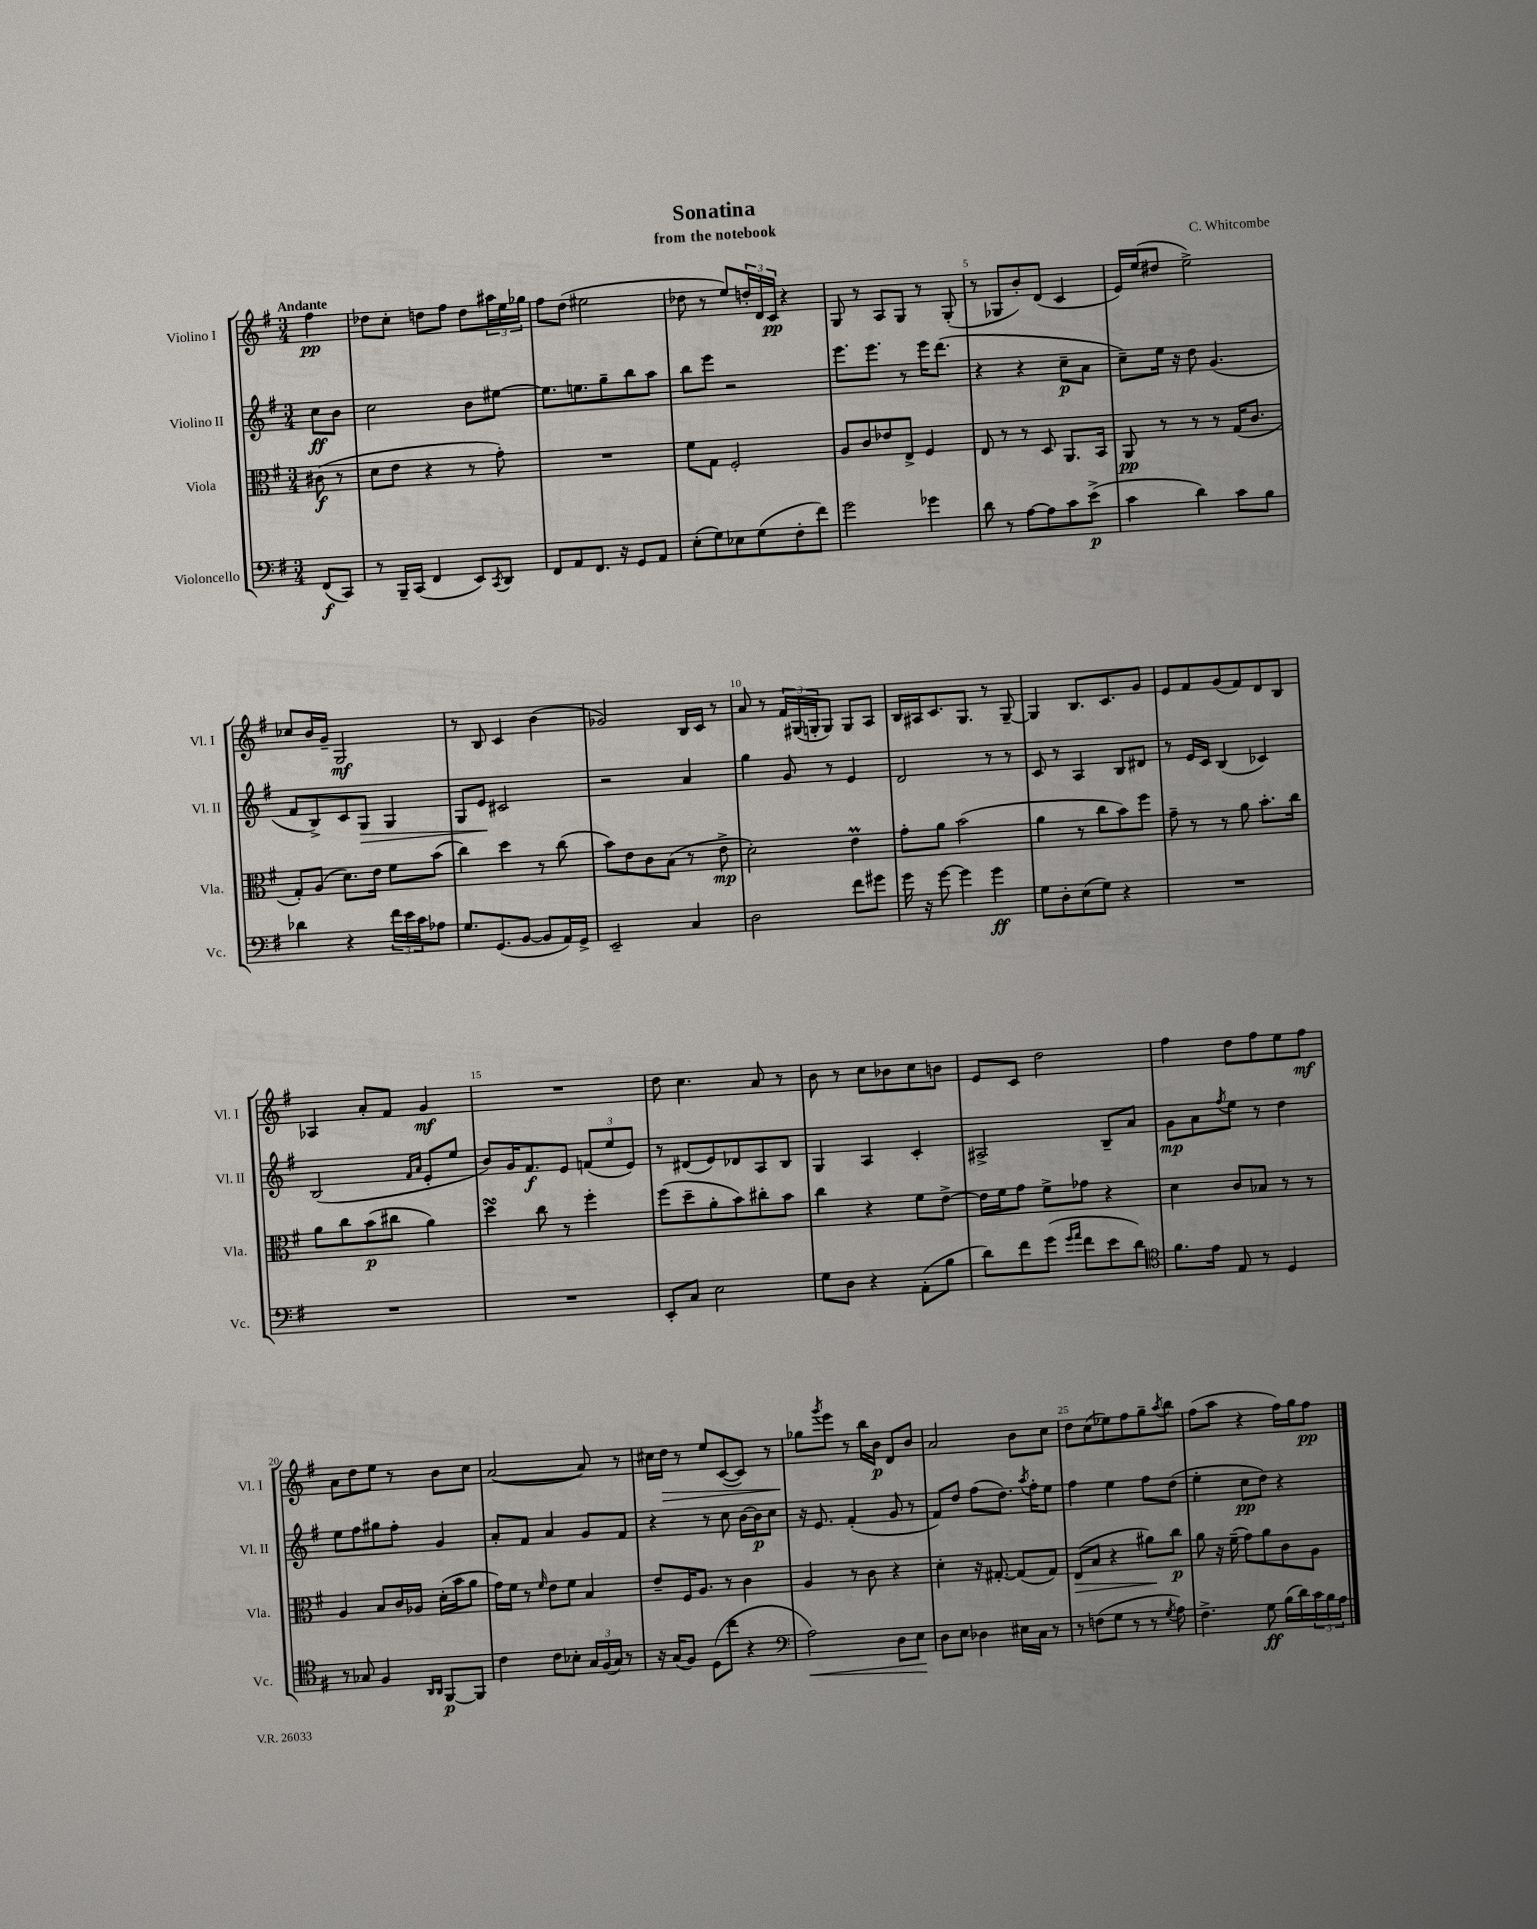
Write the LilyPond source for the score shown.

\header { title = "Sonatina" composer = "C. Whitcombe" subtitle = "from the notebook" }
<<
\new StaffGroup <<
\new Staff = "s0" \with { instrumentName = "Violino I" shortInstrumentName = "Vl. I" } {
    \clef treble \key g \major \numericTimeSignature \time 3/4 \partial 4 \tempo "Andante"
    fis''4\pp |
    des''8 c''8-. d''8 fis''8 d''8 \tuplet 3/2 { ais''16 e''16 ges''16 } |
    fis''8 d''8( eis''2 |
    des''8 r8 e''8) \tuplet 3/2 { d''16-. d'16 c'16\pp } r4 |
    g8 r8 a8 g8 r8 g8-.( |
    r8 ges8 b'8-.) d'8( c'4 |
    e'16) e''16( dis''8 e''2->) |
    ces''8 b'16 g'16-- g2\mf |
    r8 b8 c'4 b'4( |
    ges'2) b16 c'16 r8 |
    a'8 r8 \tuplet 3/2 { fis'16 gis16( g16-. } g8) g8 a8 |
    b16 ais16 c'8. g8. r8 g8~-- |
    g4 b8. c'8. g'8 |
    e'8 fis'8 g'8( fis'8) d'8 b8 |
    aes4 a'8-. fis'8 g'4\mf |
    R2. |
    d''8 c''4. a'8 r8 |
    b'8 r8 c''8 bes'8 c''8 b'8 |
    e'8 c'8 d''2 |
    fis''4 d''8 fis''8 e''8 fis''8\mf |
    a'8 d''8 e''8 r8 b'8 c''8 |
    a'2~( a'8) r8 |
    cis''16 d''16\> r8 e''8 c'8~( c'8) r8 |
    ges''8\! \acciaccatura { g'''8 } e'''8 r8 b''16 b'16\p d'8 b'8 |
    a'2 b'8 c''8 |
    d''8 c''8( ees''8) fis''8 g''8-- \acciaccatura { a''8 } b''8 |
    fis''8( a''8 r4 fis''16) g''16 fis''8\pp \bar "|." |
}
\new Staff = "s1" \with { instrumentName = "Violino II" shortInstrumentName = "Vl. II" } {
    \clef treble \key g \major \numericTimeSignature \time 3/4 \partial 4
    c''8\ff b'8 |
    c''2 b'8 eis''8~ |
    eis''8. e''8. g''8-- b''8 a''8 |
    b''8 e'''8 r2 |
    e'''8. e'''8. r8 e'''16 d'''8.( |
    r4 r4 c''8--\p a'8 |
    c''8--) e''16 r16 d''8 g'4.( |
    fis'8 b8->) c'8 g8\> g4 |
    g8 e'8\! cis'2 |
    r2 a'4 |
    g''4 g'8 r8 e'4 |
    d'2 r8 r8 |
    c'8 r8 a4 b8 dis'8 |
    r8 e'16 c'16 b4( ces'4) |
    b2( \grace { fis'16 a'16 } e'8-. e''8 |
    b'8) g'16 fis'8.\f e'8 \tuplet 3/2 { f'8( e''8 e'8) } |
    r8 dis'8( e'8) des'8 a8 b8 |
    g4 a4 c'4-. |
    ais2-> b8-- a'8 |
    g'8\mp a'8 \acciaccatura { fis''8 } e''8 r8 d''4 |
    e''8 fis''8 gis''8 fis''8-. g'4 |
    a'8-. fis'8 a'4 g'8 fis'8 |
    r4 r8 c''8 b'16~ b'16\p c''8 |
    r16 e'8. fis'4-.( g'8 r8 |
    fis'8) d''8 fis''8( d''8.) \acciaccatura { a''8 } fis''16-. e''8 |
    fis''4 e''4 fis''8 d''8( |
    e''4-. c''8\pp d''8) r4 \bar "|." |
}
\new Staff = "s2" \with { instrumentName = "Viola" shortInstrumentName = "Vla." } {
    \clef alto \key g \major \numericTimeSignature \time 3/4 \partial 4
    cis'8\f( r8 |
    d'8 e'8 r4 r8 g'8-.) |
    R2. |
    fis'8 g8 fis2-. |
    a8 c'8 ees'8 e8-> fis4 |
    e8 r8 r8 d8 a,8. b,16 |
    a,8\pp r8 r8 r8 g16( c'8. |
    g8-.) a8( d'8.) e'16 fis'8 b'8( |
    c''4) d''4 r8 c''8( |
    b'8) e'8 c'8 b8( r8 e'8->\mp |
    d'2-.) e'4\prall |
    g'8-. a'8 b'2( |
    a'4 r8 c''8 b'8) fis''8 |
    g'8-- r8 r8 a'8 b'8.-. c''16 |
    a'8 c''8 b'8\p( cis''8 a'4) |
    d''4\turn c''8 r8 fis''4-. |
    fis''8( d''8-- a'8-. b'8) cis''8-. b'8 |
    c''4 r4 fis'8 e'8~-> |
    e'16 fis'16 g'8 fis'8-> ges'8 r4 |
    d'4 c'8 bes8 r8 r8 |
    a4 b8 c'16 aes16 d'16-.( b'16 a'8 |
    g'16) fis'16 r8 \grace { fis'16 } e'8 fis'8 b4 |
    e'8-- fis16 a8. r8 c'4 |
    a4 r8 c'8 r4 |
    d'4-. r16 gis8.~-. gis8( gis8) |
    e8\>( b8 r4 ais'8\!) c''8\p |
    a'8 r16 fis'16--( g'8) a'8 c'8 a8 \bar "|." |
}
\new Staff = "s3" \with { instrumentName = "Violoncello" shortInstrumentName = "Vc." } {
    \clef bass \key g \major \numericTimeSignature \time 3/4 \partial 4
    fis,8\f( c,8) |
    r8 b,,16-- c,16( fis,4 e,8) \acciaccatura { c,8 } d,8 |
    fis,8 a,8 fis,8. r16 g,8 a,8 |
    e8-.( g8) ees8 g8( fis8-. fis'8) |
    g'2 ges'4 |
    d'8 r8 a8~ a8 c'8 e'8->\p( |
    c'4 d'4) c'8 b8 |
    des'4 r4 \tuplet 3/2 { fis'16 e'16 c'16 } aes8 |
    g8. g,8.( b,8~ b,8 a,16) g,16-> |
    e,2-- c4 |
    d2 fis'8 gis'8 |
    g'16 r16 g'8~ g'4 g'4\ff |
    g8 d8-. e8( g8) r4 |
    R2. |
    R2. |
    R2. |
    e,8-. c8 e2 |
    g8 d8 r4 a,8-.( b8 |
    d'8) fis'8 g'8( \grace { g'16 a'16 } fis'8 e'8 d'8) |
    \clef tenor fis'8. e'16 e8 r8 d4 |
    r8 ges8 fis4 \grace { a,16 a,16 } fis,8~\p fis,8 |
    c'4 c'8 bes8-. \tuplet 3/2 { g16 fis16( g16) } r8 |
    r16 g16( fis8) d8( c''8 r4 |
    \clef bass a2\<) d8 e8\! |
    d8 e8 des4 eis16 c16 r8 |
    r8 f8( g8 r8 r8 \acciaccatura { g8 } a8) |
    fis4.-> g8\ff b16( d'16) \tuplet 3/2 { c'16 b16 a16 } \bar "|." |
}
>>
>>
\layout { \context { \Score \override BarNumber.break-visibility = ##(#f #t #t) barNumberVisibility = #(every-nth-bar-number-visible 5) } }
